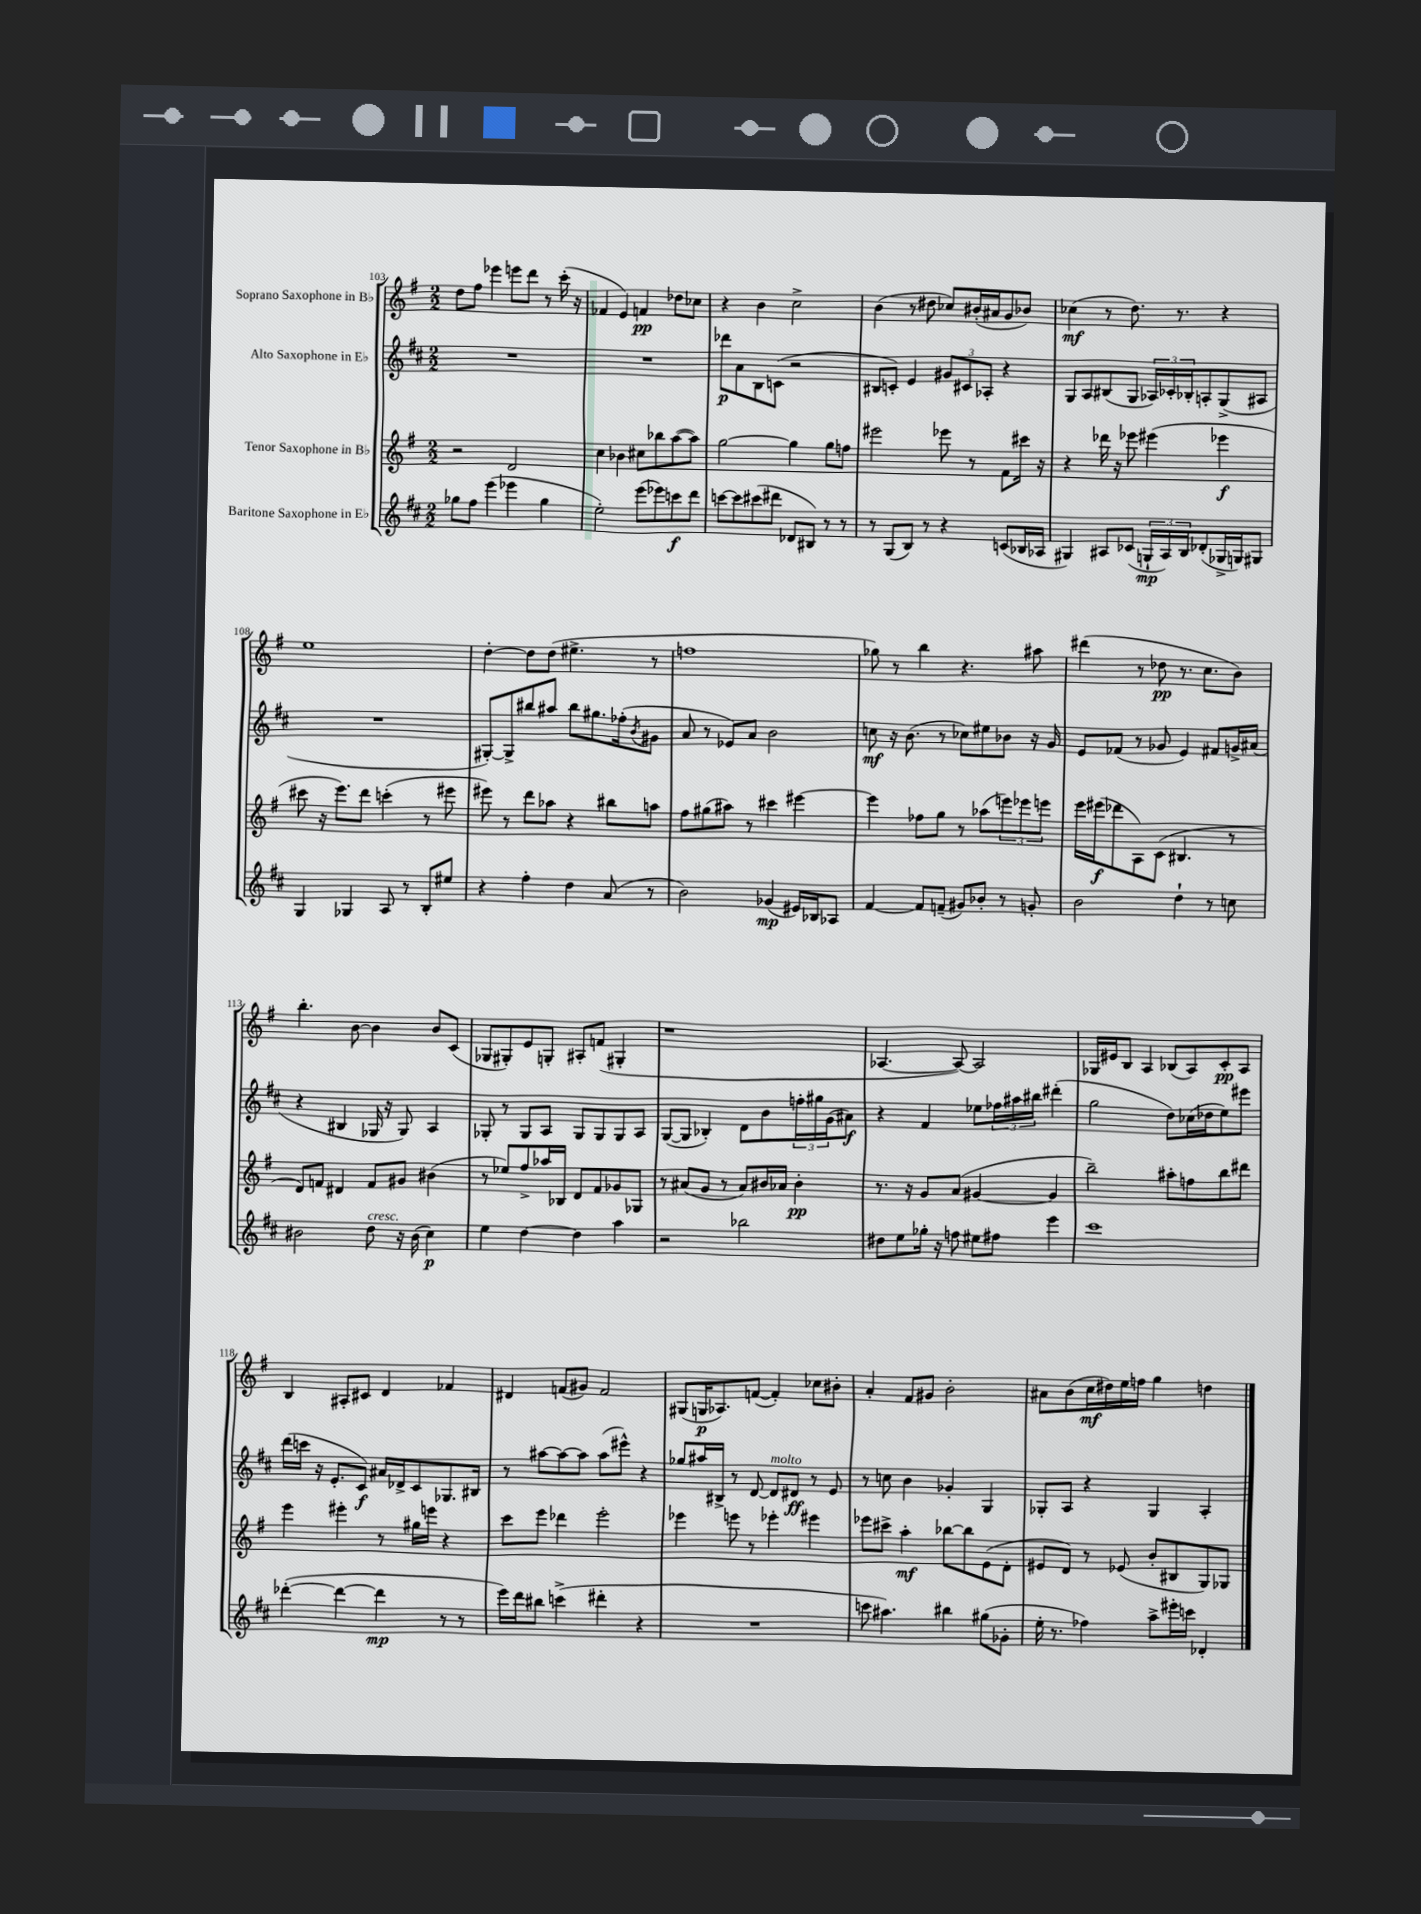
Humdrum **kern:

**kern	**kern	**kern	**kern
*staff4	*staff3	*staff2	*staff1
*clefG2	*clefG2	*clefG2	*clefG2
*k[f#c#]	*k[f#]	*k[f#c#]	*k[f#]
*M2/2	*M2/2	*M2/2	*M2/2
8gg-	2r	1r	8dd
8ff#	.	.	8ff#
(4eee	.	.	4eee-
4eee-	2d	.	8eee
.	.	.	8ddd
4gg-	.	.	8r
.	.	.	(16ccc'
.	.	.	16r
=	=	=	=
2ee')	4cc	1r	4f-
.	4b-	.	4e)
(8eee	8cc#	.	4f
8eee-)	8bb-	.	.
8ccc	([8aa	.	8dd-
8ddd	8aa])	.	8cc-
=	=	=	=
[8ccc	[2gg	8ddd-	4r
8ccc]	.	8a	.
(8ccc#	.	8B	4b
8ddd#	.	(8c	.
8d-	4gg]	2r	2cc^
8B#)	.	.	.
8r	8gg	.	.
8r	8ff	.	.
=	=	=	=
8r	2eee#	8B#	(4b
(8G	.	8c')	.
8B)	.	4e	8r
8r	.	.	8dd#
4r	8eee-	12g#	8cc-)
.	.	12c#	.
.	8r	.	(16b#'
.	.	12A-'	.
.	.	.	16a#
(8c	8f#	4r	8g
16B-	16ccc#	.	8b-)
16A-	16r	.	.
=	=	=	=
4G#)	4r	8G	(4cc-
.	.	8A	.
8A#	16ddd-	(8B#	8r
.	16r	.	.
(8c-	8eee-	8G	8.dd)
24G`	(4eee#	24A-)	.
24A#)	.	24c-'	.
.	.	.	8.r
24B	.	24B-'	.
(8d-'	.	8A'	.
16G-^	4eee-	(8G^	4r
16G)	.	.	.
8G#	.	8A#	.
=	=	=	=
4G	8ccc#	1r	1ee
.	16r	.	.
.	8.eee)	.	.
4G-	.	.	.
.	8ddd	.	.
8A	(4ccc'	.	.
8r	.	.	.
8B'	8r	.	.
8ee#	8eee#	.	.
=	=	=	=
4r	8eee#)	[8G#')	[4dd'
.	8r	8G#^]	.
4ff#'	8ddd	8bb#	8dd]
.	8aa-	8aa#	(8dd
4dd	4r	8bb#	4.ee#^
.	.	8.gg#	.
(8a	8bb#	.	.
.	.	(16ff-'	.
.	.	8qb	.
8r	8aa	8g#	8r
=	=	=	=
2b)	8ff#	8a	1ff
.	(8gg#	8r	.
.	8aa#)	8e-)	.
.	8r	8a	.
(4g-	4ccc#	2b	.
16e#)	[4eee#	.	.
16B-	.	.	.
8A-	.	.	.
=	=	=	=
[4f#	4eee#]	8cc	8gg-)
.	.	16r	8r
.	.	(8.b	.
8f#]	8ff-	.	4bb
(8f~	8gg	8r	.
8g#)	8r	8cc-)	4.r
8b-'	(8aa-	8ee#	.
8r	12eee)	8b-	.
.	12eee-	.	.
8g'	.	16r	8aa#
.	12eee	.	.
.	.	16g	.
=	=	=	=
2b	16eee	8e	(4ddd#
.	(16eee#	.	.
.	8ddd-	(8f-	.
.	8A)	8r	8r
.	(8c	8g-	8dd-
4dd`	4.B#	4e)	8.r
.	.	.	8.cc
8r	.	8f#	.
8cc	8r	16g^	8b)
.	.	(16a#	.
=	=	=	=
2b#	8d)	4r	4.bb'
.	8f	.	.
.	4d#	4B#	.
.	.	.	[8b
8dd	8f	16G-	4b]
.	.	16r	.
16r	8g#	8G-)	.
(16b#	.	.	.
4cc#)	(4b#	4A	8b
.	.	.	(8c
=	=	=	=
4ee	8r	8G-'	8G-
.	8ee-)	8r	8G#')
[4dd	8ff#^	8G-	8e
.	16aa-	8A	8G'
.	16B-	.	.
4dd]	8d	8G-	8A#'
.	8f#	8G-	(8f
4aa	8g-	8G-	4G#'
.	8G-	8A	.
=	=	=	=
2r	8r	([8G	1r
.	(8a#	8G]	.
.	8g	4B-')	.
.	8r	.	.
2bb-	8a#)	8d	.
.	16b#	8b	.
.	16a-	.	.
.	4b#'	24ff'	.
.	.	24gg#	.
.	.	(24g	.
.	.	8a#)	.
=	=	=	=
8dd#	8.r	4r	[4.A-
8ee	.	.	.
.	16r	.	.
16gg-'	8g	4f#	.
16r	.	.	.
8ff	(8a	.	8A-_)
8ee#	[4g#	8ee-	2A-]
8ff#	.	24ff-	.
.	.	24aa#	.
.	.	24bb#	.
4eee	4g#]	(4ddd#'	.
=	=	=	=
1ccc#	2bb~)	2gg	16G-
.	.	.	16e#
.	.	.	8B
.	.	.	4A
.	8aa#'	8dd)	(8B-
.	8ff	(16cc-	8A)
.	.	16dd-	.
.	8bb	8ee)	8c'
.	8ddd#	8eee#	8A
=	=	=	=
([4ddd-'	4eee	(16ddd	4B
.	.	16ccc	.
.	.	16r	.
.	.	8.e'	.
4ddd-_	4eee#'	.	8A#'
.	.	8c#)	8c#
4ddd-]	8r	16a#	4d
.	.	16d-^	.
.	16gg#	8c#	.
.	16eee	.	.
8r	4r	8.G-	4f-
8r	.	.	.
.	.	16B#	.
=	=	=	=
16eee)	8ccc	8r	4d#
16ddd	.	.	.
8bb#	8eee	[8aa#	.
(4ccc^	4ddd-	8aa#_	(8f
.	.	8aa#]	8g#)
4ddd#'	2eee'	(8aa#	2f
.	.	8eee#^^)	.
4r	.	4r	.
=	=	=	=
1r	4eee-	8gg-	(8G#
.	.	16aa#	16G
.	.	16B#^	8.A-)
.	8eee	8r	.
.	8r	[8d	([8f
.	4eee-'	8d]	4f'])
.	.	8d#	.
.	4eee#	8r	8cc-
.	.	8e	8b#'
=	=	=	=
8ccc	8eee-	8r	4a'
4.aa#)	8ccc#^	8cc	.
.	4aa'	4b	8f#
.	.	.	8g#
4bb#	[8bb-	4g-'	2b'
.	8bb-]	.	.
(8gg#	(8e	4G	.
8g-'	8d'	.	.
=	=	=	=
16ee'	8e#	8G-'	8a#
8.r	.	.	.
.	8d)	8A	(8b
4ff-)	8r	4r	16cc
.	.	.	16dd#)
.	(8e-	.	16ee
.	.	.	16ff
8aa^	8b'	4G-	4gg
16eee#'	8B#	.	.
16ccc	.	.	.
4d-'	8G)	4A'	4dd
.	8G-	.	.
==	==	==	==
*-	*-	*-	*-
